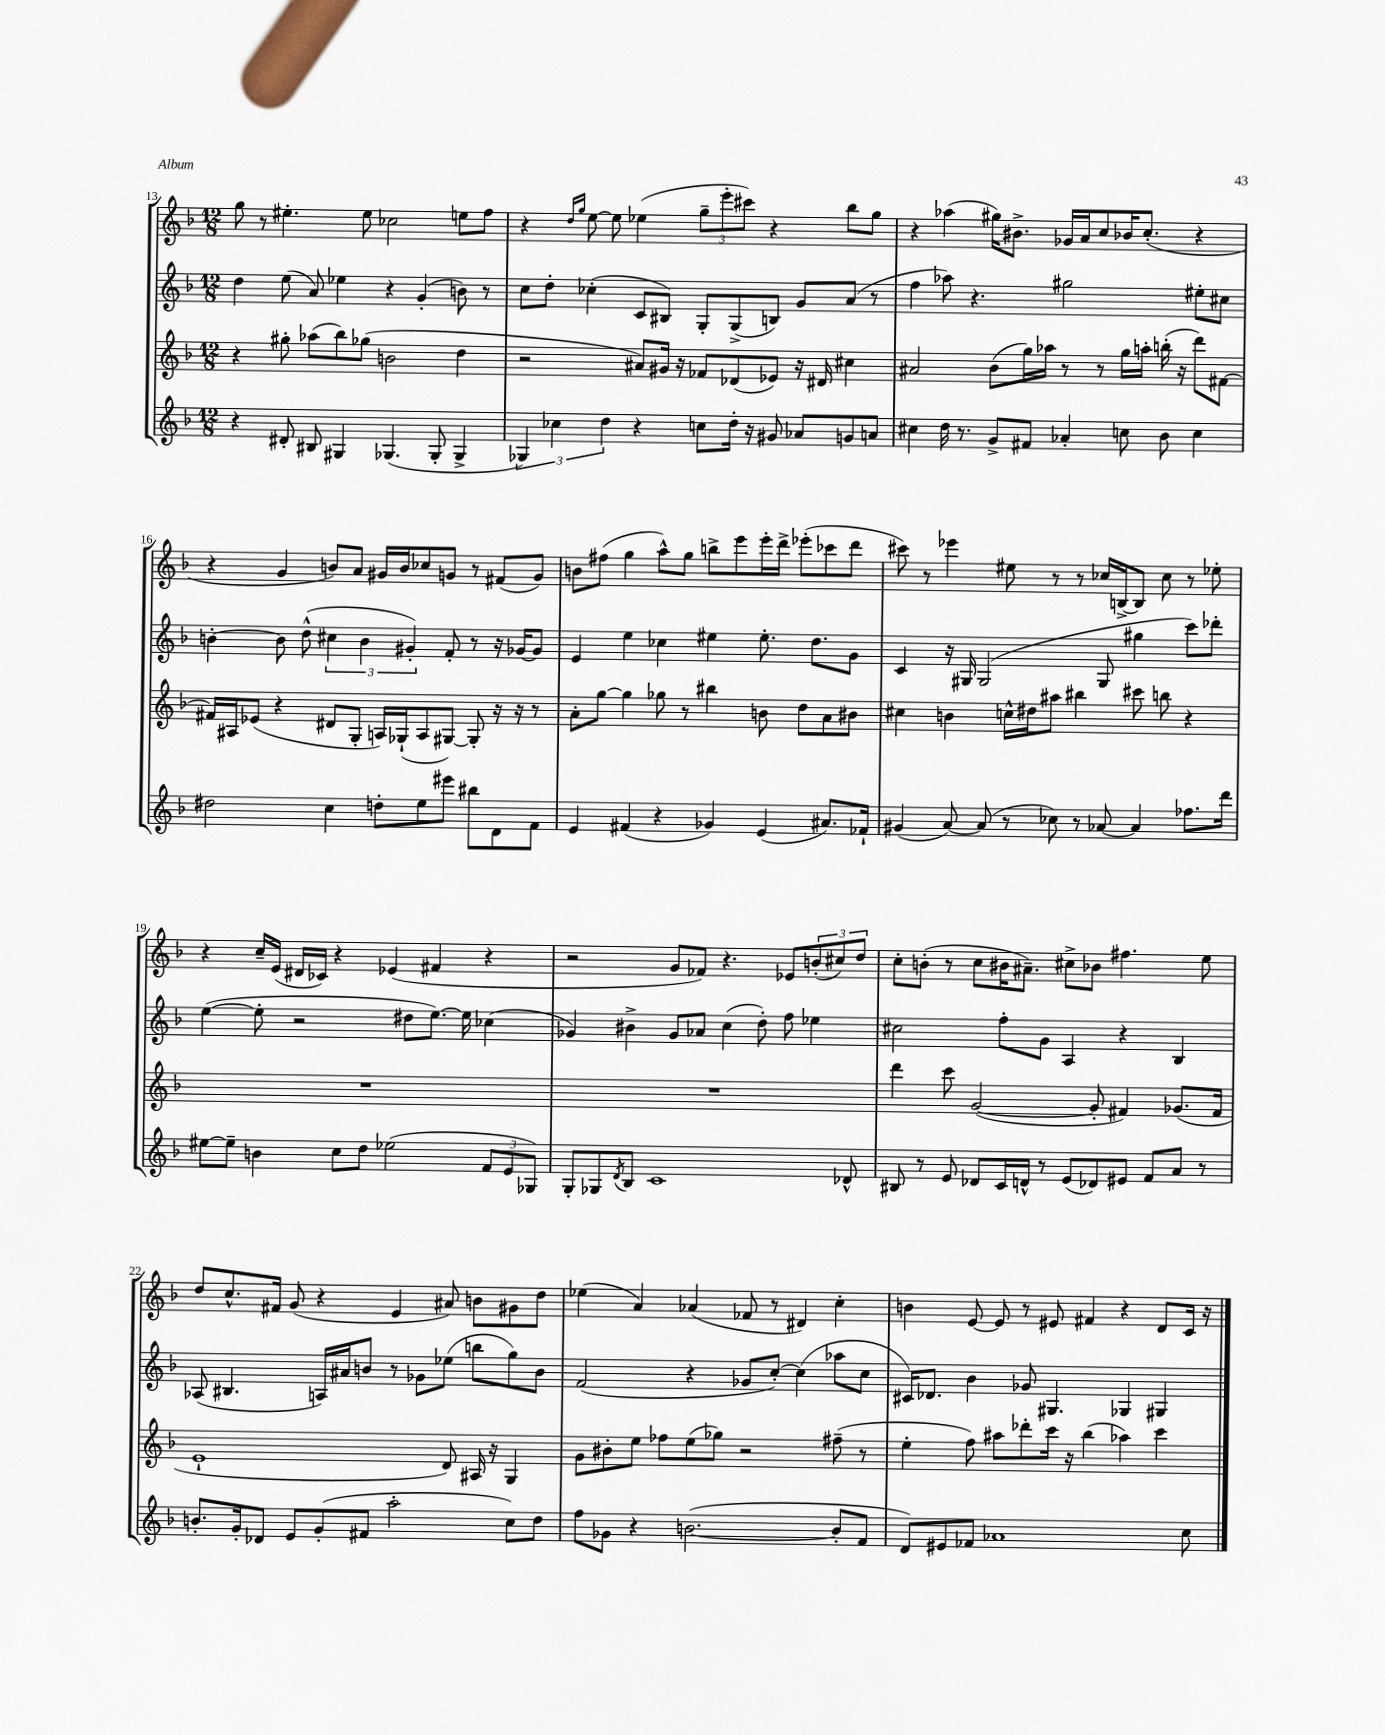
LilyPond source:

<<
\new StaffGroup <<
\new Staff = "s0" {
    \clef treble \key f \major \numericTimeSignature \time 12/8
    g''8 r8 eis''4.-. eis''8 ces''2 e''8 f''8 |
    r4 \grace { d''16 g''16 } e''8~ e''8 ees''4( \tuplet 3/2 { g''8-- e'''8-. cis'''8) } r4 bes''8 g''8 |
    r4 aes''4( gis''16) bis'8.-> ges'16 a'16 c''8 bes'16 c''8.-.( r4 |
    r4 g'4 b'8) a'8 gis'16 b'16 ces''8 g'8 r8 fis'8( g'8) |
    b'8 fis''8( g''4 a''8-^) g''8 b''8-> e'''8 e'''16-. d'''16-> ees'''8-.( ces'''8 d'''8 |
    cis'''8) r8 ees'''4 eis''8 r8 r8 ces''16 b16~-> b8 ces''8 r8 ees''8-. |
    r4 c''16-- e'16( dis'16 ces'16) r4 ees'4( fis'4 r4 |
    r2 g'8 fes'8) r4. ees'8 \tuplet 3/2 { b'8-.( cis''8) d''8 } |
    c''8-. b'8-.( r8 c''8 bis'16 ais'8.--) cis''8-> bes'8 fis''4. e''8 |
    d''8 c''8.-^ fis'16 g'8( r4 e'4 ais'8) b'8 gis'8 d''8 |
    ees''4( a'4) aes'4( fes'8 r8 dis'4) c''4-. |
    b'4 e'8~ e'8 r8 eis'8 fis'4 r4 d'8 c'16 r16 \bar "|." |
}
\new Staff = "s1" {
    \clef treble \key f \major \numericTimeSignature \time 12/8
    d''4 e''8( a'8) ees''4 r4 g'4-.( b'8) r8 |
    c''8 d''8-. ces''4-.( c'8 bis8) g8-. g8->( b8) g'8 a'8( r8 |
    f''4 aes''8) r4. gis''2 eis''8-. cis''8 |
    b'4~-. b'8 d''8-^( \tuplet 3/2 { cis''4 b'4 gis'4-.) } f'8-. r8 r16 ges'16~ ges'8 |
    e'4 e''4 ces''4 eis''4 eis''8.-. d''8. g'8 |
    c'4 r16 gis16 gis2( gis8 gis''4 c'''8) des'''8-. |
    e''4~( e''8-. r2 dis''8 e''8.~) e''16 ces''4( |
    ges'4) bis'4-> ges'8 aes'8 c''4( d''8-.) f''8 ees''4 |
    cis''2 f''8-. g'8 a4 r4 bes4 |
    aes8( bis4. a16) ais'16 b'8 r8 ges'8 ees''8( b''8 g''8) b'8 |
    f'2( r4 ges'8 c''8~-.) c''4( aes''8 c''8 |
    cis'16) des'8. bes'4 ges'8 gis4. ges4 gis4 \bar "|." |
}
\new Staff = "s2" {
    \clef treble \key f \major \numericTimeSignature \time 12/8
    r4 gis''8-. aes''8( bes''8) ges''8( b'2 d''4 |
    r2 ais'8) gis'16 r16 fes'8 des'8( ees'8) r16 dis'16 cis''4 |
    ais'2 bes'8( g''16) aes''16 r8 r8 g''16 a''16-. b''16-.( r16 d'''8) fis'8~ |
    fis'16 ais16 ees'8( r4 dis'8 g8-. a16) ges16-!( a8 gis8~) gis8-. r16 r16 r8 |
    a'8-. g''8~ g''4 ges''8 r8 bis''4 b'8 d''8 a'8 bis'8 |
    cis''4 b'4 c''16-^ dis''16 ais''8 bis''4 cis'''8 b''8 r4 |
    R1. |
    R1. |
    d'''4 c'''8 g'2~( g'8-. fis'4) ges'8.( fis'16 |
    e'1-! d'8) ais16 r16 g4 |
    g'8 bis'8-. e''8 fes''8 e''8( ges''8) r2 fis''8--( r8 |
    e''4-. f''8) ais''8 des'''8-. c'''16 r16 bes''4( aes''4) c'''4 \bar "|." |
}
\new Staff = "s3" {
    \clef treble \key f \major \numericTimeSignature \time 12/8
    r4 dis'8-. bis8 gis4 ges4.( ges8-. ges4-> |
    \tuplet 3/2 { ges4) ces''4 d''4 } r4 c''8 d''16-. r16 gis'8 aes'8 g'8 a'8 |
    cis''4 d''16 r8. g'8-> fis'8 aes'4-. c''8 bes'8 c''4 |
    dis''2 c''4 d''8-. e''8 eis'''8 bis''8 d'8 f'8 |
    e'4 fis'4( r4 ges'4) e'4( ais'8.) fes'16-! |
    gis'4( a'8~) a'8( r8 ces''8) r8 aes'8~ aes'4 fes''8. d'''16 |
    eis''8~ eis''8-- b'4 c''8 d''8 ees''2( \tuplet 3/2 { f'8 e'8 ges8) } |
    g8-. ges8 \acciaccatura { d'8 } bes8 c'1 des'8-^ |
    bis8 r8 e'8 des'8 c'16 d'16-^ r8 e'8( des'8) eis'8 f'8 a'8 r8 |
    b'8.-. g'16-. des'8 e'8 g'8-.( fis'8 a''2-. c''8) d''8 |
    f''8 ges'8 r4 b'2.~( b'8-. f'8 |
    d'8) eis'8 fes'8 aes'1 c''8 \bar "|." |
}
>>
>>
\layout { \context { \Score currentBarNumber = #13 } }
